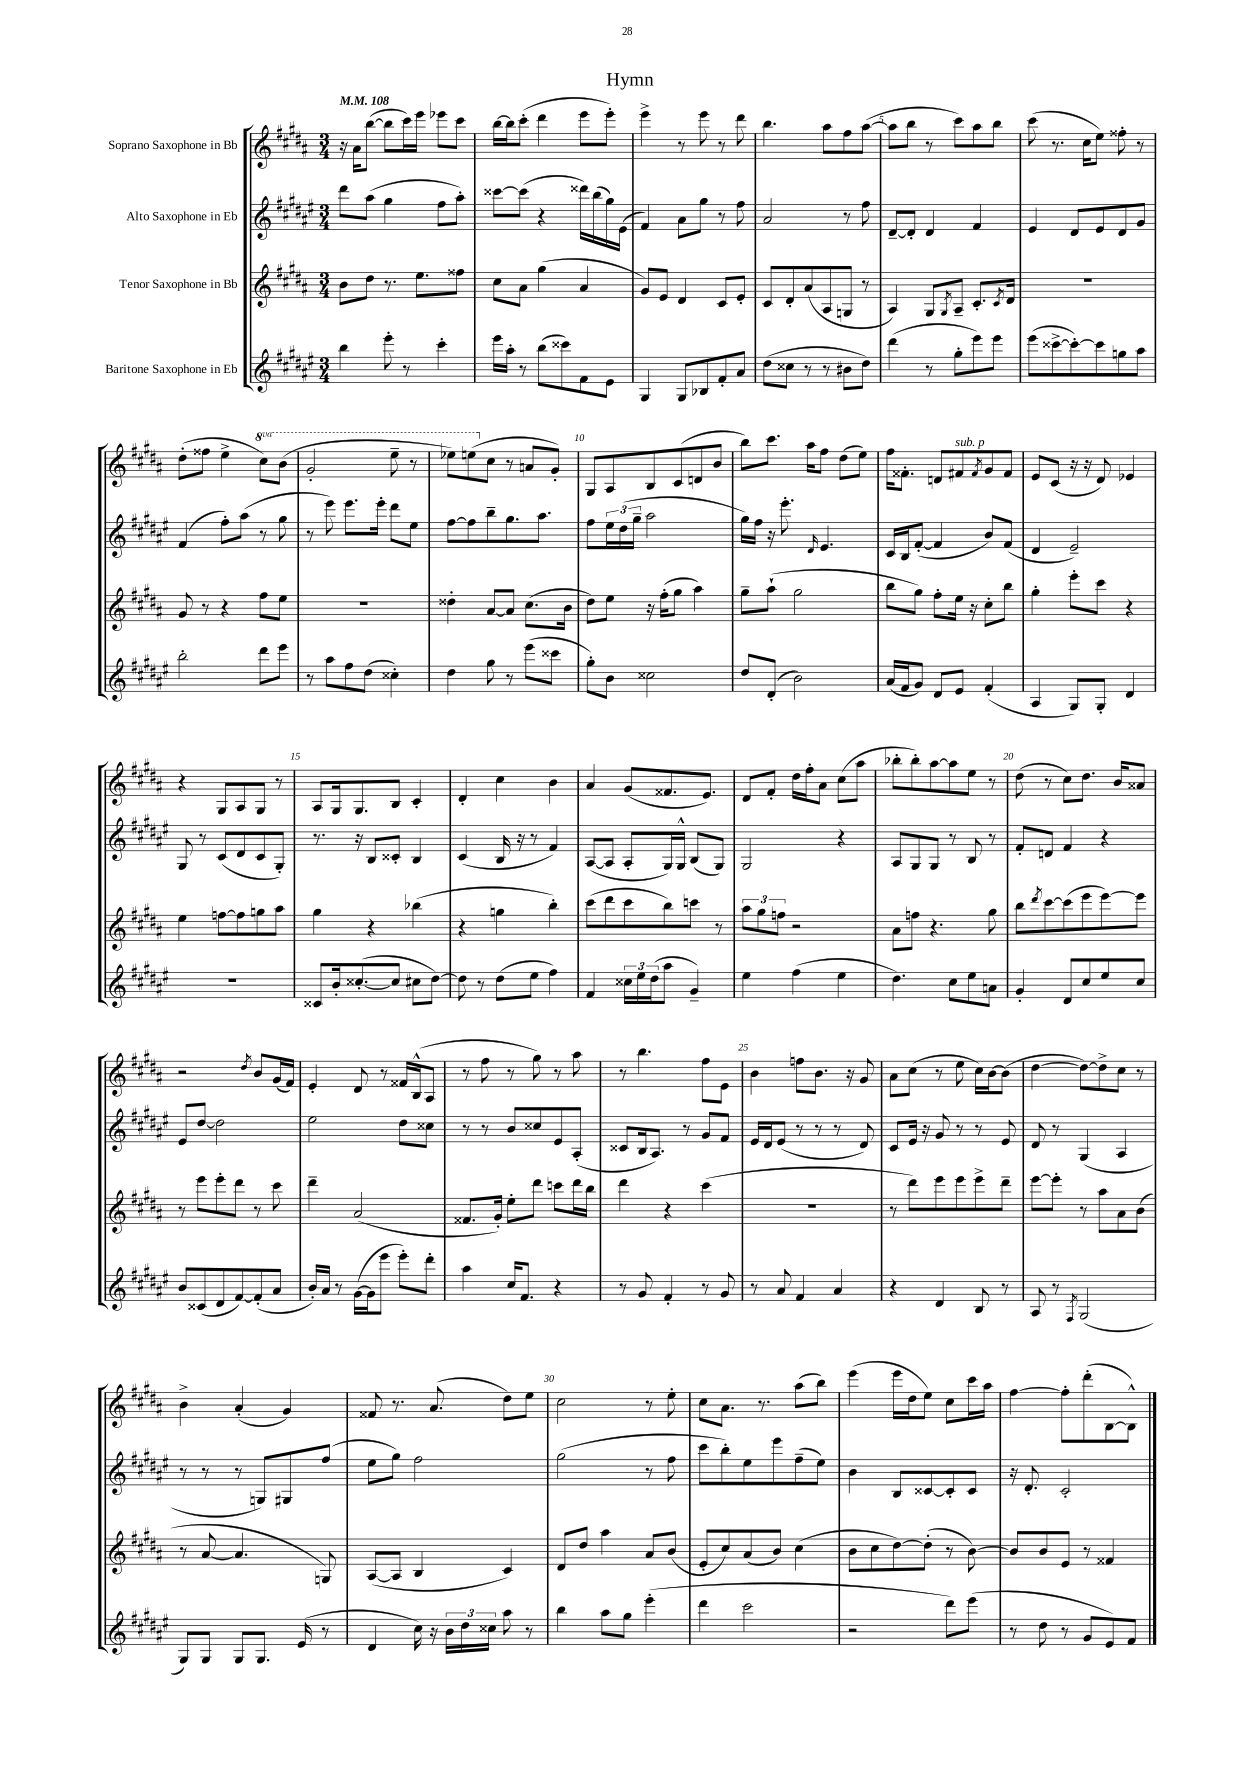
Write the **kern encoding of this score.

**kern	**kern	**kern	**kern
*part4	*part3	*part2	*part1
*staff4	*staff3	*staff2	*staff1
*I"Baritone Saxophone in Eb	*I"Tenor Saxophone in Bb	*I"Alto Saxophone in Eb	*I"Soprano Saxophone in Bb
*clefG2	*clefG2	*clefG2	*clefG2
*k[f#c#g#d#a#e#]	*k[f#c#g#d#a#]	*k[f#c#g#d#a#e#]	*k[f#c#g#d#a#]
*M3/4	*M3/4	*M3/4	*M3/4
*MM108	*MM108	*MM108	*MM108
=1	=1	=1	=1
4bb\	8b\L	8ddd#\L	16r
.	.	.	16a#\KL
.	8dd#\J	(8aa#\J	([8bb\J
8eee#'\	8.r	4gg#\	8bb\L]
8r	.	.	16ccc#\L)
.	8.ee\L	.	16eee\JJ
4ccc#'\	.	8ff#\L	8eee-X\L
.	8ff##X\J	8aa#'\J)	8ccc#\J
=2	=2	=2	=2
16eee#\LL	8cc#\L	[8ccc##X\L	[16bb\LL
16aa#'\JJ	.	.	16bb\J]
8r	8a#\J	(8ccc##\J]	(8ccc#'\J
(8bb\L	(4gg#\	4r	4ddd#\
8ccc##X\)	.	.	.
8f#\	4a#/	16ddd##X\LL)	8eee\L
.	.	(16bb\	.
8e#\J	.	16gg#\)	8eee'\J)
.	.	(16e#\JJ	.
=3	=3	=3	=3
4G#/	8g#/L)	4f#/)	4eee^\
.	8e/J	.	.
8G#/L	4d#/	8a#\L	8r
8B-X/	.	8gg#\J	8eee\
8f#'/	8c#/L	8r	8r
8a#/J	8e'/J	8ff#\	8ddd#\
=4	=4	=4	=4
(8dd#\L	8c#/L	2a#/	4.bb\
8cc##X\J	8d#'/	.	.
8r	(8a#/	.	.
8r	8A#/	.	8aa#\L
8b#X\L	8Gn/J	8r	8ff#\
8dd#\J)	8r	8ff#\	([8aa#\J
=5	=5	=5	=5
(4ddd#\	4A#/)	[8d#~/L	8aa#\L]
.	.	8d#'/J]	8bb\J
8r	8G#/L	4d#/	8r
.	8qG#/	.	.
8gg#'\L	8A#~/J	.	8ccc#\L)
8eee#\)	8.c#'/L	4f#/	8aa#\
8eee#\J	.	.	8bb\J
.	8qc#/	.	.
.	16d#/Jk	.	.
=6	=6	=6	=6
(8eee#\L	2.r	4e#/	(8ccc#\
[8ccc##X^\	.	.	8.r
8ccc##'\_)	.	8d#/L	.
.	.	.	16cc#\KL
8ccc##\]	.	8e#/	8ee\J)
8ggn\	.	8d#/	8ff##X'\
8aa#\J	.	8g#/J	8r
!!LO:LB:g=z
=7	=7	=7	=7
2bb'\	8g#/	(4f#/	(8dd#'\L
.	8r	.	8ff##X\J
.	4r	8ff#'\L)	4ee^\
.	.	(8aa#\J	.
*	*	*	*8va
8ddd#\L	8ff#\L	8r	8ccc#\L)
8eee#\J	8ee\J	8gg#\	(8bb\J
=8	=8	=8	=8
8r	2.r	8r	2gg#'/
8aa#\L	.	8eee#\)	.
8ff#\	.	8.eee#\L	.
(8dd#\J	.	.	.
.	.	16eee#'\Jk	.
4cc##X'\)	.	8ddd#\L	8eee~\
.	.	8ee#\J	8r
=9	=9	=9	=9
4dd#\	4dd##X'\	[8ff#\L	8eee-X\L)
.	.	8ff#\]	(8eeen\
*	*	*	*X8va
8gg#\	[8a#/L	8bb~\	8cc#\J
8r	8a#/J]	8.gg#\	8r
(8eee#\L	(8.cc#\L	.	8an/L
.	.	8.aa#\J	.
8ccc##X\J	.	.	8g#'/J)
.	16b\Jk	.	.
=10	=10	=10	=10
8gg#'\L)	8dd#\L)	8ff#\L	8G#/L
8b\J	8ee\J	24ee#\L	8A#/
.	.	(24dd#\	.
.	.	24gg#~\JJ	.
2cc##X\	16r	2aa#\	8B/
.	(16ff#'\KL	.	.
.	8gg#\J	.	(8c#/
.	4aa#\)	.	8dn/
.	.	.	8b/J
=11	=11	=11	=11
8dd#/L	8gg#~\L	16gg#\LL)	8bb\L)
.	.	16ff#\JJ	.
(8d#'/J	(8aa#`\J	16r	8.ccc#\J
.	.	8.eee#'\	.
2b\)	2gg#\	.	.
.	.	.	16aa#\KL
.	.	16qqd#/	.
.	.	4.e#/	8ff#\J
.	.	.	(8dd#\L
.	.	.	8ee\J)
=12	=12	=12	=12
(16a#/LL	8bb\L	16c#/LL	16ff#\KL
16f#/J	.	16B/J	8.f##X'\J
8g#/J)	8gg#\J)	([8f#'/J	.
8d#/L	8ff#'\L	4f#/]	8dn/L
!	!	!	!LO:TX:a:i:t=sub. p
8e#/J	16ee\Jk	.	8f#X/
.	16r	.	.
.	.	.	8qf#/
(4f#'/	8cc#'\L	8b/L)	8g#/
.	8bb\J	(8f#/J	8f#/J
=13	=13	=13	=13
4A#/	4gg#'\	4d#/	8e/L
.	.	.	(8c#/J
8G#/L)	8eee'\L	2e#~/)	16r
.	.	.	16r
8G#'/J	8ccc#\J	.	8d#/)
4d#/	4r	.	4e-X/
!!LO:LB:g=z
=14	=14	=14	=14
2.r	4ee\	8G#/	4r
.	.	8r	.
.	[8ffn\L	(8c#/L	8G#/L
.	8ff\]	8d#/	8A#/
.	8ggn\	8c#/	8G#/J
.	8aa#\J	8G#'/J)	8r
=15	=15	=15	=15
8c##X/L	4gg#\	8.r	8A#/L
16b'/k	.	.	16G#/k
([8.cc##X'/	.	16r	8.G#/
.	4r	8B/L	.
8cc##/J]	.	8c##X'/J	8B/J
8cc#X\L	(4bb-X\	4B/	4c#'/
[8dd#\J)	.	.	.
=16	=16	=16	=16
8dd#\]	4r	(4c#/	4d#'/
8r	.	.	.
(8dd#\L	4ggn\	16B/	4cc#\
.	.	16r	.
8ee#\J	.	8r	.
4ff#\)	4bb'\)	4f#/)	4b\
=17	=17	=17	=17
4f#/	(8ccc#\L	([8A#/L	4a#/
.	8ddd#\	8A#/J]	.
24cc##X\LL	8ccc#\	8A#'/L	(8g#/L
24ee#\	.	.	.
(24dd#\J	.	.	.
8aa#\J	8bb\)	16G#/L)	8.f##X/
.	.	16G#^^/JJ	.
4g#~/)	8cccn\J	(8B/L	.
.	.	.	8.e/J)
.	8r	8G#/J)	.
=18	=18	=18	=18
4ee#\	12aa#\L	2G#/	8d#/L
.	12gg#\	.	.
.	.	.	8f#'/J
.	12ffn\J	.	.
(4ff#\	2r	.	16dd#\LL
.	.	.	16ff#'\J
.	.	.	8a#\J
4ee#\	.	4r	(8cc#\L
.	.	.	8aa#\J
=19	=19	=19	=19
4.dd#\)	8a#\L	8A#/L	8bb-X'\L
.	8ffn\J	8G#/	8bb-'\)
.	4.r	8G#/J	[8aa#\
8cc#\L	.	8r	8aa#\]
8ee#\	.	8B/	8ee\J
8an\J	8gg#\	8r	8r
=20	=20	=20	=20
4g#'/	8bb\L	8f#'/L	(8dd#\
.	8qddd#/	.	.
.	[8ccc#\	8dn/J	8r
8d#/L	(8ccc#\]	4f#/	8cc#\L)
8cc#/	8eee\	.	8.dd#\J
8ee#/	[8eee\)	4r	.
.	.	.	16b/KL
8cc#/J	8eee\J]	.	8a##X/J
!!LO:LB:g=z
=21	=21	=21	=21
8b/L	8r	8e#/L	2r
(8c##X/	8eee\L	[8dd#/J	.
8d#/	8eee'\	2dd#\]	.
[8f#/)	8ddd#\J	.	.
.	.	.	8qdd#/
(8f#'/]	8r	.	8b/L
8a#/J	8ccc#\	.	(16g#/L
.	.	.	16f#/JJ)
=22	=22	=22	=22
16b'/LL)	4ddd#~\	2ee#\	4e'/
16a#/JJ	.	.	.
8r	.	.	.
([16g#\LL	(2a#/	.	8d#/
16g#\J]	.	.	.
8eee#\J	.	.	8r
8eee#'\L)	.	8dd#\L	16f##X/LL
.	.	.	(16B^^/J
8ddd#'\J	.	8cc##X\J	8A#/J
=23	=23	=23	=23
4aa#\	8.f##X/L	8r	8r
.	.	8r	8ff#\
.	16g#'/Jk)	.	.
16cc#/KL	8ee'\L	8b/L	8r
8.f#/J	.	.	.
.	8ddd#\J	8cc##X/	8gg#\)
4r	8cccn\L	8e#/	8r
.	16ddd#\L	(8A#'/J	8aa#\
.	16bb\JJ	.	.
=24	=24	=24	=24
8r	4ddd#\	8c##X/L	8r
8g#/	.	16B/k	4.bb\
.	.	8.A#/J)	.
4f#'/	4r	.	.
.	.	8r	.
8r	(4ccc#\	8g#/L	8ff#\L
8g#/	.	8f#/J	8e\J
=25	=25	=25	=25
8r	2.r	16e#/LL	4b\
.	.	16d#/J	.
8a#/	.	(8e#/J	.
4f#/	.	8r	8ffn\L
.	.	8r	8.b\J
4a#/	.	8r	.
.	.	.	16r
.	.	8d#/)	8g#/
=26	=26	=26	=26
4r	8r	8c#/L	8a#\L
.	8ddd#\L)	16e#/Jk	(8cc#\J
.	.	16r	.
4d#/	8eee\	8g#/	8r
.	8eee\	8r	8ee\
8B/	8eee^\	8r	16cc#\LL)
.	.	.	[16b\J
8r	8ddd#~\J	8e#/	(8b\J]
=27	=27	=27	=27
8A#/	[8eee\L	8d#/	[4dd#\
8r	8eee'\J]	8r	.
8qF#/	.	.	.
(2G#/	8r	(4G#/	8dd#\L_)
.	8aa#\L	.	8dd#^\]
.	8a#\	4A#/	8cc#\J
.	(8b\J	.	8r
!!LO:LB:g=z
=28	=28	=28	=28
8G#/L)	8r	8r	4b^\
8G#/J	[8a#/	8r	.
8G#/L	4.a#/]	8r	(4a#'/
8.G#/J	.	8Gn/L)	.
.	.	8G#X/	4g#/)
(16e#/	.	.	.
8r	8Gn/)	(8ff#/J	.
=29	=29	=29	=29
4d#/	([8A#/L	8ee#\L	8f##X/
.	8A#/J]	8gg#\J)	8.r
16cc#\)	4B/	2ff#\	.
16r	.	.	(8.a#/
24b\LL	.	.	.
24dd#\	.	.	.
24cc##X\JJ	.	.	.
8aa#\	4c#/)	.	8dd#\L)
8r	.	.	8ee\J
=30	=30	=30	=30
4bb\	8d#/L	(2gg#\	2cc#\
.	8dd#/J	.	.
8aa#\L	4aa#\	.	.
8gg#\J	.	.	.
(4eee#'\	8a#/L	8r	8r
.	(8b/J	8ff#\	8ee'\
=31	=31	=31	=31
4ddd#\	8e'/L	8ccc#\L	8cc#\L
.	8cc#/)	8bb'\)	8.a#\J
2ccc#\	(8a#/	8ee#\	.
.	.	.	8.r
.	8b/J)	8eee#\	.
.	(4cc#\	(8ff#~\	(8aa#\L
.	.	8ee#\J)	8bb\J)
=32	=32	=32	=32
2r	8b\L	4b\	(4eee\
.	8cc#\	.	.
.	[8dd#\)	8B/L	16eee\LL
.	.	.	16dd#\J
.	(8dd#'\J]	[8c##X/	8ee\J)
8ddd#\L)	8r	8c##'/]	8cc#\L
(8eee#\J	[8b\)	8c##/J	16ccc#\L
.	.	.	16aa#\JJ
=33	=33	=33	=33
8r	8b/L]	16r	[4ff#\
.	.	8.d#'/	.
8dd#\	8b/	.	.
8r	8e/J	2c#'/	8ff#'\L]
8g#/L	8r	.	(8ddd#'\
8e#/)	4f##X/	.	[8B\
8f#/J	.	.	8B^^\J])
==	==	==	==
*-	*-	*-	*-
